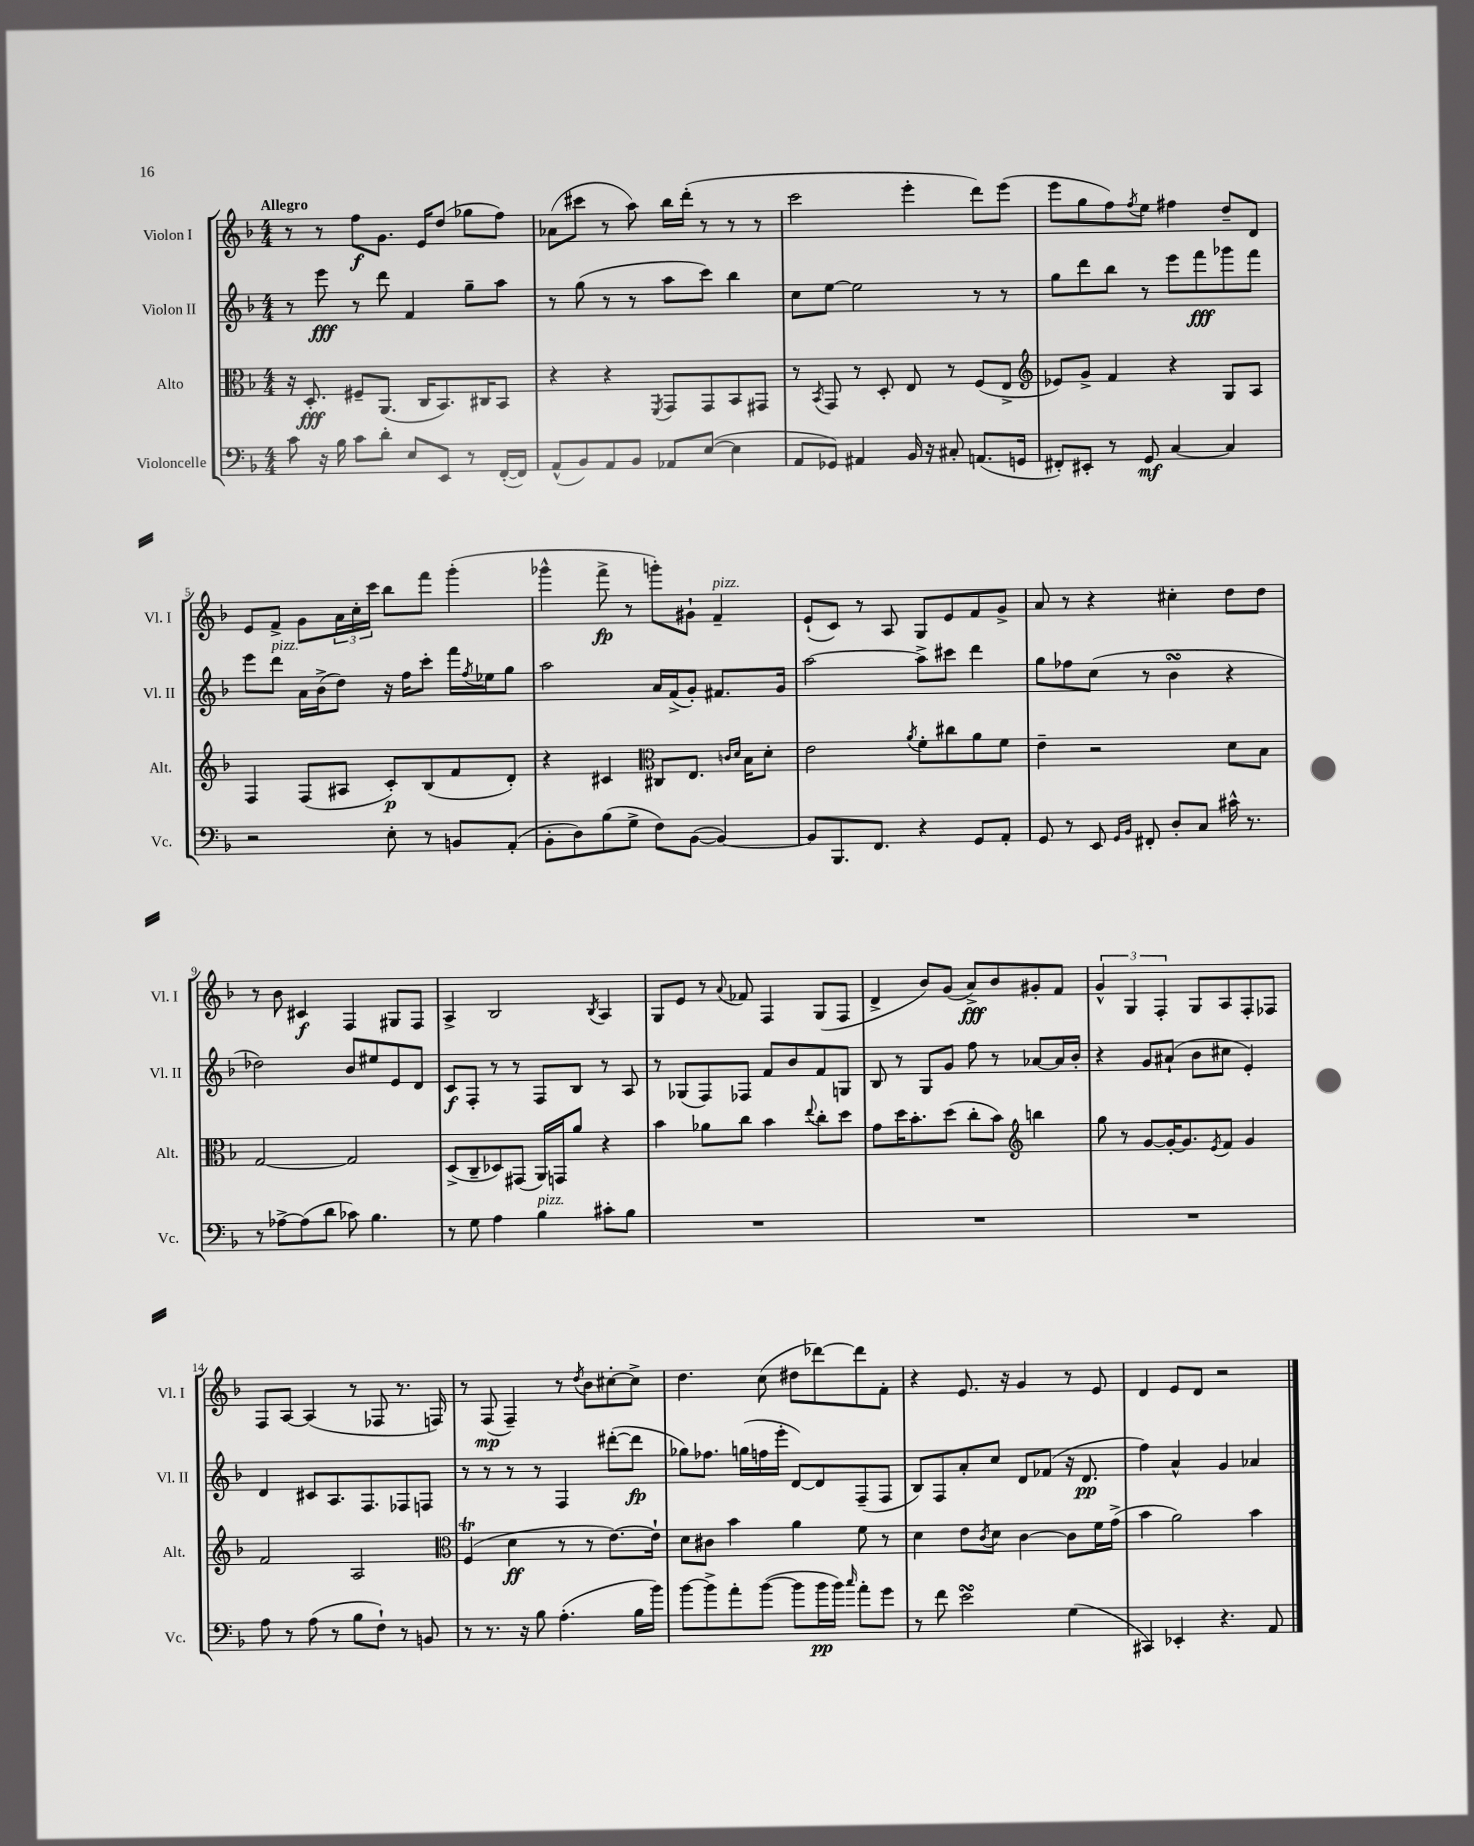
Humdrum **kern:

**kern	**kern	**kern	**kern
*staff4	*staff3	*staff2	*staff1
*clefF4	*clefC3	*clefG2	*clefG2
*k[b-]	*k[b-]	*k[b-]	*k[b-]
*M4/4	*M4/4	*M4/4	*M4/4
8c\	16r	8r	8r
.	8.D'/	.	.
16r	.	8eee\	8r
16B-\	.	.	.
8c\L	8F#~/L	8r	8ff\L
8d'\J	(8.AA/J	8ddd\	8.g\J
8E/L	.	4f/	.
.	16C/LK	.	16e/LK
8EE/J	8.BB-/)	.	(8dd/J
8r	.	8gg~\L	8gg-\L
.	16C#/K	.	.
([16FF'/LL	8BB-/J	8aa\J	8ff\J)
16FF/]JJ)	.	.	.
=	=	=	=
(8AA^^/L	4r	8r	(8a-\L
8BB-/)	.	(8gg\	8ccc#\J
8AA/	4r	8r	8r
8BB-/J	.	8r	8aa\)
.	8qFF/	.	.
8AA-/L	8GG/L	8aa\L	16bb-\LL
.	.	.	(16ddd'\JJ
([8E/J	8GG/	8ccc\J)	8r
4E\]	8BB-/	4bb-\	8r
.	8GG#/J	.	8r
=	=	=	=
8AA/L	8r	8cc\L	2ccc\
.	8qBB-/	.	.
8GG-/J)	8GG/	[8ee\J	.
4AA#/	8r	2ee\]	.
.	8D'/	.	.
16BB-/	8E/	.	4eee'\
16r	.	.	.
8C#'/	8r	.	.
(8.AA/L	(8F/L	8r	8ddd\L)
.	8E^/J	8r	(8eee\J
16GG/Jk	.	.	.
=	=	=	=
*	*clefG2	*	*
8FF#'/L)	8e-/L)	8gg\L	8eee\L
8EE#'/J	8g^/J	8ddd\	8gg\
8r	4f/	8bb-\J	8ff\)
.	.	.	8qff/
8GG/	.	8r	8ee\J
[4C/	4r	8eee\L	4ff#\
.	.	8fff\	.
4C/]	8G/L	8ggg-\	8dd~/L
.	8A/J	8fff\J	8d/J
=	=	=	=
2r	4F/	8eee\L	8e/L
.	.	8ddd\J	8f^/J
.	(8F/L	16a\LL	8g\L
.	.	(16b-^\J	.
.	8A#/J	8dd\J)	24a\L
.	.	.	24cc'\
.	.	.	24ccc\JJ
8E'\	8c'/L)	16r	8bb-\L
.	.	16ff\LK	.
8r	(8B-/	8ccc'\J	8fff\J
8BB/L	8f/	16fff\LL	(4ggg'\
.	.	8qff/	.
.	.	16ee-\J	.
(8AA'/J	8d'/J)	8gg\J	.
=	=	=	=
8BB-'\L	4r	2aa\	4ggg-^^\
8D\)	.	.	.
(8B-\	4c#/	.	8fff^\
8G^\J	.	.	8r
*	*clefC3	*	*
8F\L)	8C#/L	16a/LL	8ggg'\L)
.	.	(16f^/J	.
([8BB-\J	8.E/J	8g'/J)	8g#`\J
4BB-/_)	.	8.f#/L	4f~/
.	16qqc/LL	.	.
.	16qqd/JJ	.	.
.	16B-\LK	.	.
.	8d'\J	.	.
.	.	16g/Jk	.
=	=	=	=
8BB-/]L	2e\	[2aa\	(8e`/L
8.BBB-/	.	.	8c/J)
.	.	.	8r
8.FF/J	.	.	.
.	.	.	8A/
.	8qa/	.	.
4r	8f'\L	8aa^\]L	8G/L
.	8cc#\	8ccc#\J	8e/
8GG/L	8a\	4ddd\	8f/
8AA'/J	8f\J	.	8g^/J
=	=	=	=
8GG/	4e~\	8gg\L	8a/
8r	.	8ff-\	8r
8EE/	2r	(8cc\J	4r
16qqGG/LL	.	.	.
16qqBB-/JJ	.	.	.
8FF#'/	.	8r	.
8D'/L	.	4b-\	4cc#'\
8C/J	.	.	.
16c#^^\	8d\L	4r	8dd\L
8.r	.	.	.
.	8B-\J	.	8dd\J
=	=	=	=
8r	[2G/	2dd-\)	8r
[8A-^\L	.	.	8b-\
(8A-\]	.	.	4c#/
8d\J	.	.	.
8c-\)	2G/]	8b-/L	4F/
4.B-\	.	8ee#/	.
.	.	8e/	8G#/L
.	.	8d/J	8F/J
=	=	=	=
8r	(8D^/L	8c/L	4A^/
8G\	8C~/	8F'/J	.
4A\	8D-/)	8r	2B-/
.	(8GG#/J	8r	.
4B-\	16AA/LL)	8F/L	.
.	16GG/J	.	.
.	8a/J	8B-/J	.
.	.	.	8qB-/
8c#'\L	4r	8r	4A/
8B-\J	.	8A/	.
=	=	=	=
1r	4b-\	8r	8G/L
.	.	(8G-/L	8e/J
.	8a-\L	8F/)	8r
.	.	.	8qqa/
.	8cc\J	8F-/J	8f-/
.	4b-\	8f/L	4F/
.	.	8b-/	.
.	8qqee/	.	.
.	8cc'\L	8f/	(8G/L
.	8dd\J	8G/J	8F/J
=	=	=	=
1r	8g\L	8B-/	4d^/
.	16dd\K	8r	.
.	8.b-'\	.	.
.	.	8G/L	8b-/L)
.	(8dd\J	8g/J	(8g/J
.	8cc'\L	8ff\	8a^/L)
.	8b-\J)	8r	8b-/
*	*clefG2	*	*
.	4bb\	[8a-/L	8g#'/
.	.	16a-/]L	8f/J
.	.	16b-'/JJ	.
=	=	=	=
1r	8gg\	4r	6g^^/
.	8r	.	.
.	.	.	6G/
.	[8g/L	8g/L	.
.	.	.	6F'/
.	16g'/_K	(8a#`/J	.
.	8.g/]	.	.
.	.	8b-\L	8G/L
.	8qe/	.	.
.	8f/J	8cc#\J	8A/
.	4g/	4e'/)	8F'/
.	.	.	8F-/J
=	=	=	=
8A\	2f/	4d/	8F/L
8r	.	.	[8A/J
(8A\	.	8c#/L	(4A/]
8r	.	8.A/	.
8B-\L	2A/	.	8r
.	.	8.F/	.
8F`\J)	.	.	8F-/
8r	.	8F-/	8.r
8BB/	.	8F/J	.
.	.	.	16F/)
=	=	=	=
*	*clefC3	*	*
8r	(4F/	8r	8r
8.r	.	8r	(8F/
.	4d\	8r	4F~/)
16r	.	.	.
8B-\	.	8r	.
(4.A'\	8r	4F/	8r
.	.	.	8qdd/
.	8r	.	8b-\L
.	[8.e\L)	([8ddd#'\L	[8cc#'\
16B-\LL	.	8ddd#\]J	8cc#^\]J
16b-\JJ)	16e`\]Jk	.	.
=	=	=	=
[8b-\L	8d\L	8gg-\L)	4.dd\
8b-^\]	8c#\J	8.ff-\J	.
8a'\	4b-\	.	.
.	.	(16gg\LL	.
([8b-\J	.	16ff\	(8cc\
.	.	16eee'\JJ	.
8b-\]L	4a\	[8d/L)	8dd#\L
16b-\L	.	8d/]	[8ddd-\)
16b-\JJ)	.	.	.
16qqcc/	.	.	.
8a'\L	8f\	(8F~/	8ddd-\]
8g\J	8r	8F/J	8f'\J
=	=	=	=
8r	4d\	8B-/L)	4r
8f\	.	8F/	.
2e\	8e\L	8a'/	8.e/
.	8qc/	.	.
.	8d\J	8cc/J	.
.	.	.	16r
.	[4c\	8d/L	4g/
.	.	(8f-/J	.
(4G\	8c\]L	16r	8r
.	.	8.d/	.
.	16f\L	.	8e/
.	(16g^\JJ	.	.
=	=	=	=
4CC#/)	4b-\	4ff\)	4d/
4EE-'/	2a\)	4a^^/	8e/L
.	.	.	8d/J
4.r	.	4g/	2r
.	4b-\	4a-/	.
8AA/	.	.	.
==	==	==	==
*-	*-	*-	*-
